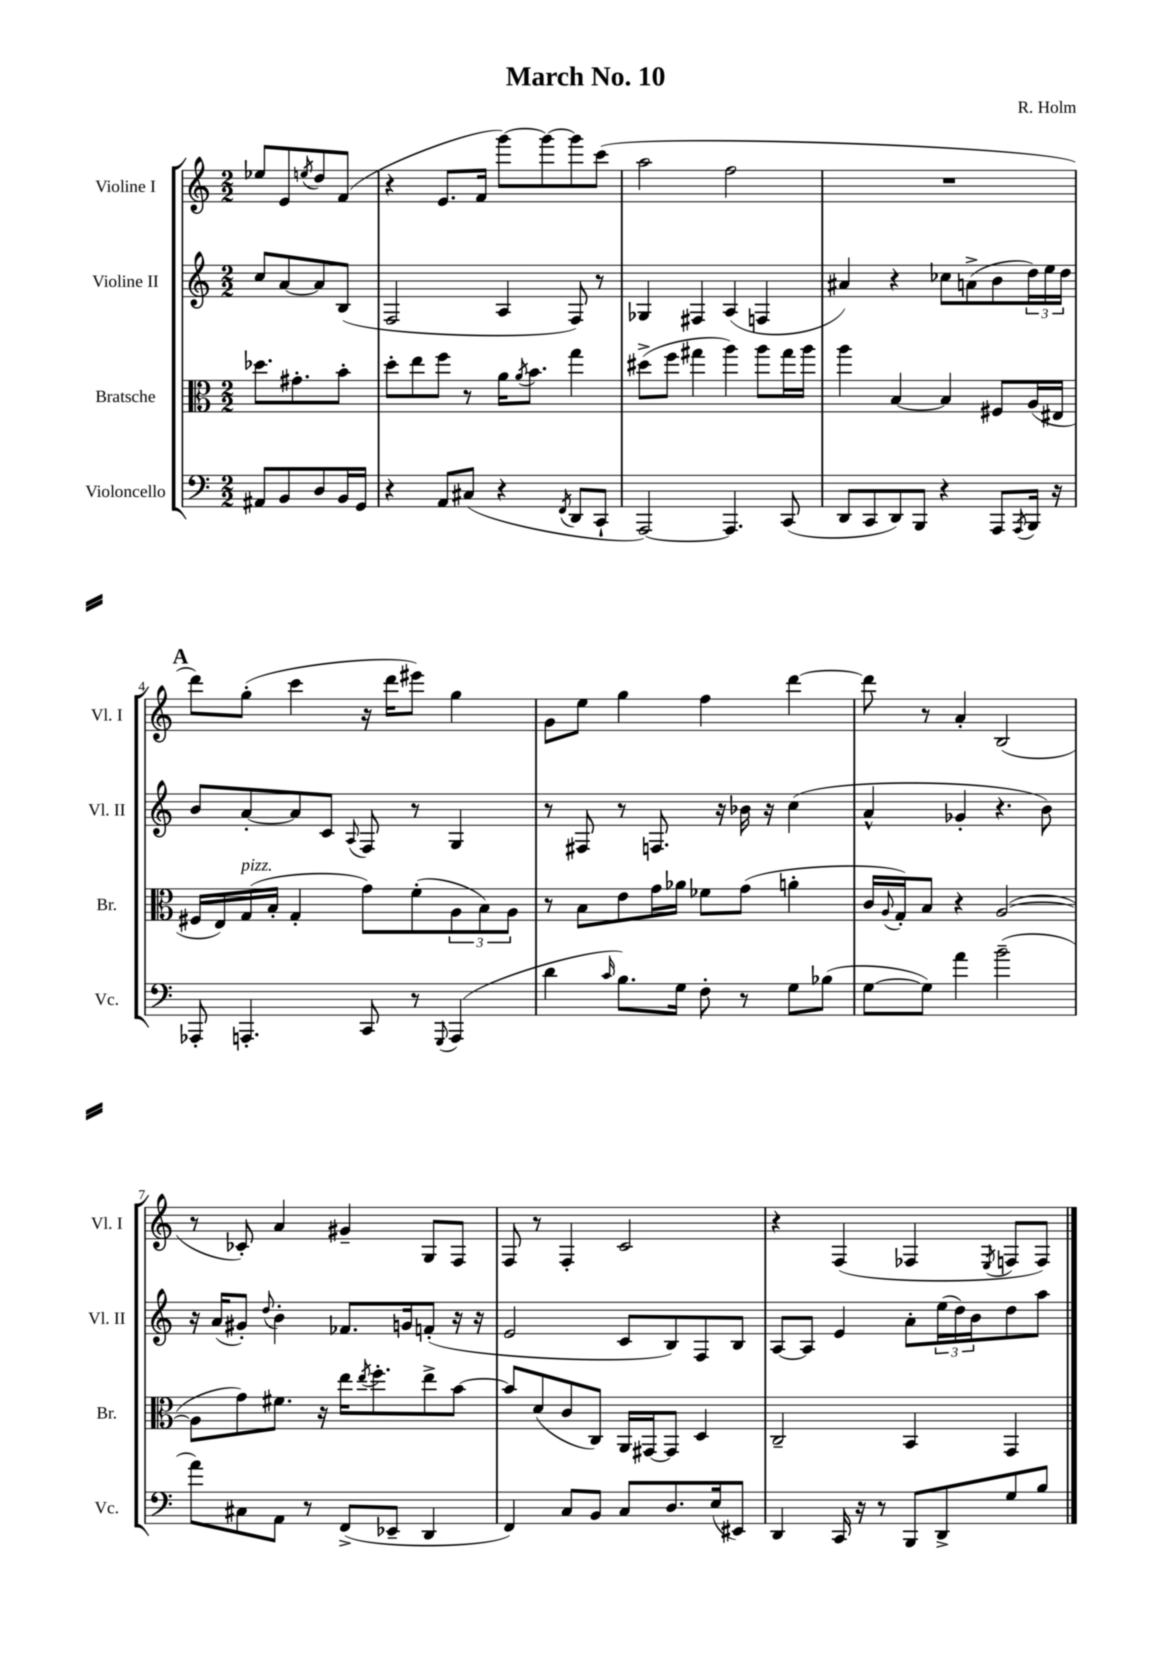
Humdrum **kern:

**kern	**kern	**kern	**kern
*staff4	*staff3	*staff2	*staff1
*clefF4	*clefC3	*clefG2	*clefG2
*k[]	*k[]	*k[]	*k[]
*M2/2	*M2/2	*M2/2	*M2/2
8AA#	8.dd-	8cc	8ee-
8BB	.	[8a	8e
.	8.g#'	.	.
.	.	.	8qee
8D	.	8a]	8dd
16BB	8b'	(8B	(8f
16GG	.	.	.
=	=	=	=
4r	8dd'	2F	4r
.	8ee	.	.
8AA	8ff	.	8.e
(8C#	8r	.	.
.	.	.	16f
4r	16a	4A	[8ggg)
.	8qa	.	.
.	8.b	.	.
.	.	.	8ggg_
8qFF	.	.	.
8DD	4gg	8F)	8ggg]
8CC`	.	8r	(8ccc
=	=	=	=
[2AAA)	(8dd#^	4G-	2aa
.	8ff	.	.
.	4gg#	4F#	.
4.AAA]	4aa)	(4A	2ff
.	8aa	4F	.
(8CC	16gg#	.	.
.	16aa	.	.
=	=	=	=
8DD	4aa	4a#)	1r
8CC	.	.	.
8DD)	[4B	4r	.
8BBB	.	.	.
4r	4B]	8cc-	.
.	.	(8a^	.
8AAA	8F#	8b	.
8qAAA	.	.	.
16BBB	(16A	24dd)	.
.	.	24ee	.
16r	16E#	.	.
.	.	24dd	.
=	=	=	=
8AAA-'	16F#	8b	8ddd)
.	16E)	.	.
4.AAA'	(16G	[8a'	(8gg'
.	16B'	.	.
.	4G'	8a]	4ccc
.	.	8c	.
.	.	8qqA	.
8CC	8g)	8F	16r
.	.	.	16ddd
8r	(8f'	8r	8eee#)
8qqGGG	.	.	.
(4AAA	12A	4G	4gg
.	12B)	.	.
.	12A	.	.
=	=	=	=
4d	8r	8r	8g
.	8B	8F#	8ee
16qqc	.	.	.
8.B)	8e	8r	4gg
.	16g	8.F	.
16G	16a-	.	.
8F'	8f-	.	4ff
.	.	16r	.
8r	(8g	16b-	.
.	.	16r	.
8G	4a'	(4cc	[4ddd
(8B-	.	.	.
=	=	=	=
[8G	16c	4a^^	8ddd]
.	8qqA	.	.
.	16G')	.	.
8G])	8B	.	8r
4a	4r	4g-'	4a'
(2b~	([2A	4.r	(2B
.	.	8b)	.
=	=	=	=
8a)	8A]	16r	8r
.	.	(16a	.
8C#	8g)	8g#')	8c-')
.	.	8qqdd	.
8AA	8.f#	4b'	4a
8r	.	.	.
.	16r	.	.
(8FF^	16ee	8.f-	4g#~
.	8qee	.	.
.	8.ff'	.	.
8EE-~	.	.	.
.	.	16g	.
4DD	8ee^	(8f'	8G
.	[8b	16r	8F
.	.	16r	.
=	=	=	=
4FF)	8b]	2e	8F
.	(8d	.	8r
8C	8c	.	4F'
8BB	8C)	.	.
8C	16AA	8c	2c
.	[16GG#	.	.
8.D	8GG#]	8B)	.
.	4D	8F	.
(16E	.	.	.
8EE#)	.	8B	.
=	=	=	=
4DD	2C~	[8A	4r
.	.	8A]	.
16CC	.	4e	(4F
16r	.	.	.
8r	.	.	.
8BBB	4BB	8a'	4F-
8DD^	.	(24ee	.
.	.	24dd)	.
.	.	24b	.
.	.	.	8qE
8G	4GG	8dd	8F
8B	.	8aa	8F)
==	==	==	==
*-	*-	*-	*-
